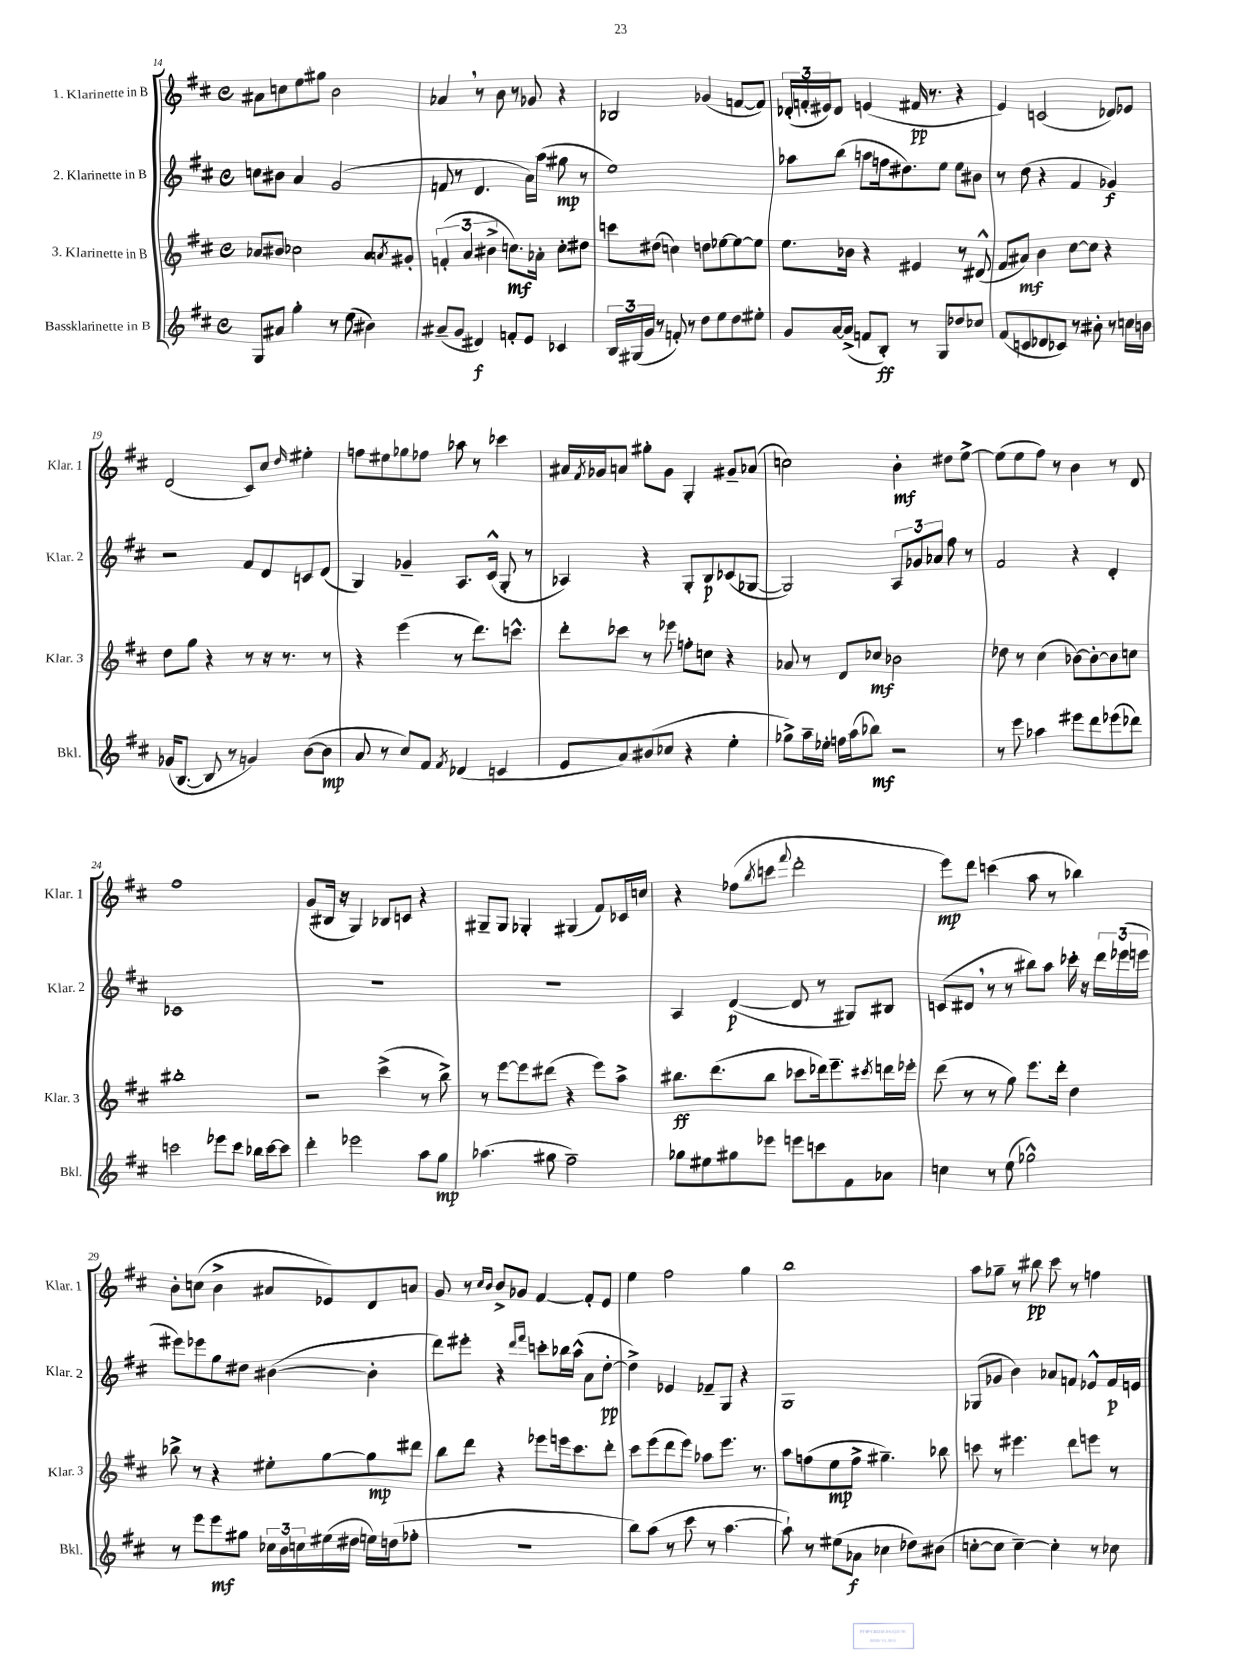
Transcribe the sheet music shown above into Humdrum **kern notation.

**kern	**kern	**kern	**kern
*staff4	*staff3	*staff2	*staff1
*clefG2	*clefG2	*clefG2	*clefG2
*k[f#c#]	*k[f#c#]	*k[f#c#]	*k[f#c#]
*M4/4	*M4/4	*M4/4	*M4/4
*met(c)	*met(c)	*met(c)	*met(c)
8G	8a-	8cc	8a#
8a#	8b#	8b#	8cc
4gg'	2cc-	4a	8ee
.	.	.	8gg#
8r	.	(2g	2b
(8ee	.	.	.
4b#)	8a-	.	.
.	8qa	.	.
.	8g#'	.	.
=	=	=	=
(8a#~	(6f'	8f	4a-
8g	.	8r	.
.	6a	.	.
4d#)	.	4.d	8r
.	6b#^	.	.
.	.	.	8b
8f'	8.cc)	.	8r
8e	.	16a)	8g-
.	16a-'	(16aa	.
4c-	8cc'	8gg#	4r
.	8dd#	8r	.
=	=	=	=
24B	8ccc	1ee)	2B-
(24G#	.	.	.
24g	.	.	.
8r	(8dd#	.	.
8f')	4cc)	.	.
8r	.	.	.
8dd	8dd	.	(4g-
8ee	[8ee-	.	.
8dd	8ee-_	.	[8f
8ee#'	8ee-]	.	8f])
=	=	=	=
8g	8.ee	8aa-	(24d-'
.	.	.	24f'
.	.	.	24e#)
[16a	.	(8bb	8d-
(16a^]	16b-	.	.
8f	4r	8aa	(4e
8B')	.	16ff	.
.	.	8.dd#)	.
8r	4e#	.	16f#
.	.	.	8.r
8G	.	8ee	.
8dd-	8r	8ee	4r
8cc-	(8d#^^	8b#	.
=	=	=	=
(8f#	8f#	8r	4e)
8c	8a#)	(8dd	.
8d-	4b	4r	(2c
8c-)	.	.	.
8r	[8cc#	4f#	.
8b#'	8cc#]	.	.
8r	4r	4g-)	8d-)
16cc	.	.	8e-
16b	.	.	.
=	=	=	=
(16g-	8dd	2r	(2d
[8.B	.	.	.
.	8gg	.	.
8B]	4r	.	.
8r	.	.	.
4g)	8r	8f#	8c#)
.	16r	8d	8cc#
.	8.r	.	.
.	.	.	16qqdd
([8b	.	8c	4ee#'
8b]	8r	(8d	.
=	=	=	=
8a	4r	4G)	8ff
8r	.	.	8ee#
8cc#)	(4eee	4g-~	8gg-
8f#	.	.	8ff-
8qf#	.	.	.
(4d-	8r	8.A	8aa-
.	8.ddd)	.	8r
.	.	(16c#^^	.
4c	.	8G'	4ccc-
.	8.ccc^^	.	.
.	.	8r	.
=	=	=	=
8e	8ddd'	4A-)	16a#
.	.	.	8qf#
.	.	.	16g-
8a)	8ccc-	.	8a
(8b#	8r	4r	8gg#'
8cc-	8eee-	.	8g-
4r	8ff'	8G'	4G'
.	8cc	8B	.
4ee'	4r	(8c-	8g#~
.	.	[8G-	(8a-
=	=	=	=
8gg-^)	8a-	2G-])	2cc)
16aa~	8r	.	.
16ee-'	.	.	.
16ff	8d	.	.
(16aa	.	.	.
8bb-)	8cc-	.	.
2r	2b-	12A	4b'
.	.	12g-	.
.	.	12a-	.
.	.	8ff#	8dd#
.	.	8r	[8ee^
=	=	=	=
8r	8dd-	2f#	(8ee]
8eee	8r	.	8ee
4aa-	(4cc#	.	8ff#)
.	.	.	8r
8eee#	[8b-)	4r	4b
8ddd	8b-'_	.	.
(8eee-	8b-]	4d'	8r
8ddd-)	8cc	.	8d
=	=	=	=
2ccc	1bb#'	1c-	1ff#
8eee-	.	.	.
8ccc	.	.	.
16bb-	.	.	.
[16ccc	.	.	.
8ccc]	.	.	.
=	=	=	=
4ddd'	2r	1r	(8g
.	.	.	16B#
.	.	.	16r
2eee-	.	.	4G)
.	(4ccc#^	.	8B-
.	.	.	8c
8aa	8r	.	4r
8gg	8bb^)	.	.
=	=	=	=
(4.aa-	8r	1r	8G#~
.	[8eee	.	8G#
.	8eee]	.	4G-'
8gg#	(8ddd#	.	.
2ff#~)	4r	.	(4G#
.	8eee)	.	8f#)
.	8aa^	.	16c-
.	.	.	16cc
=	=	=	=
8gg-	8.bb#	4A	4r
8ee#	.	.	.
.	(8.ddd	.	.
8gg#	.	([4d	(8ff-
.	.	.	8qbb
8eee-	8bb#	.	8ccc
.	.	.	8qqfff#
8eee	8ccc-	8d]	2ddd'
8ccc	16ddd-)	8r	.
.	8.eee~	.	.
8f#	.	8G#)	.
.	8qccc#	.	.
8a-	16ddd	8B#	.
.	16eee-'	.	.
=	=	=	=
4cc	(8ddd	(8c	8eee)
.	8r	8d#	8ddd
8r	8r	8r	(4ccc
(8ee	8gg)	8r	.
2gg-^^)	8.eee	8bb#)	8aa
.	.	8aa	8r
.	16ddd'	.	.
.	4dd	16ccc-'	4bb-)
.	.	16r	.
.	.	24ddd	.
.	.	(24eee-	.
.	.	24eee	.
=	=	=	=
8r	8bb-^	8eee#)	8b'
8eee	8r	8eee-	(8cc
8eee	4r	8gg	4b^
8gg#	.	8dd#	.
24cc-	8ee#'	([4b#	8a#
24b	.	.	.
24cc	.	.	.
(16ee#	[8gg	.	8e-)
16dd#	.	.	.
16ee)	8gg]	4b#']	8d
(16dd	.	.	.
8ff-'	8ddd#	.	8a
=	=	=	=
1r	8bb	8ddd)	8g
.	8ddd	8eee#'	8r
.	.	.	16qqcc#
.	.	.	16qqb
.	4r	4r	8b^
.	.	.	8g-
.	.	16qqddd	.
.	.	16qqfff#	.
.	8eee-	8ccc'	[4f#
.	16eee	16bb-	.
.	8.ccc#	(16aa^^	.
.	.	8a	8f#']
.	8ddd'	[8dd'	8e
=	=	=	=
8bb)	8ccc#	4dd^])	4ee
(8aa	(8eee	.	.
8r	8ddd	4e-	2ff#
8ccc#	8eee)	.	.
8r	8aa-	8f-~	.
[4.aa	8.eee	8G	.
.	.	4r	4gg
.	8.r	.	.
=	=	=	=
8aa`])	8aa	1G	1bb
8r	(8ff	.	.
(8ee#	8ee	.	.
8a-	8ff^	.	.
4cc-	4.gg#~)	.	.
8dd-)	.	.	.
(8b#	8bb-	.	.
=	=	=	=
[8cc'	8ccc	(8G-	8aa
8cc]	8r	8g-	8gg-~
[4cc~)	4.eee#	4b)	8r
.	.	.	8bb#
4cc']	.	8a-	8ccc#
.	8ddd	8f	8r
8r	8eee	8e-^^	4ff
8cc-	8r	16f	.
.	.	16e	.
==	==	==	==
*-	*-	*-	*-
